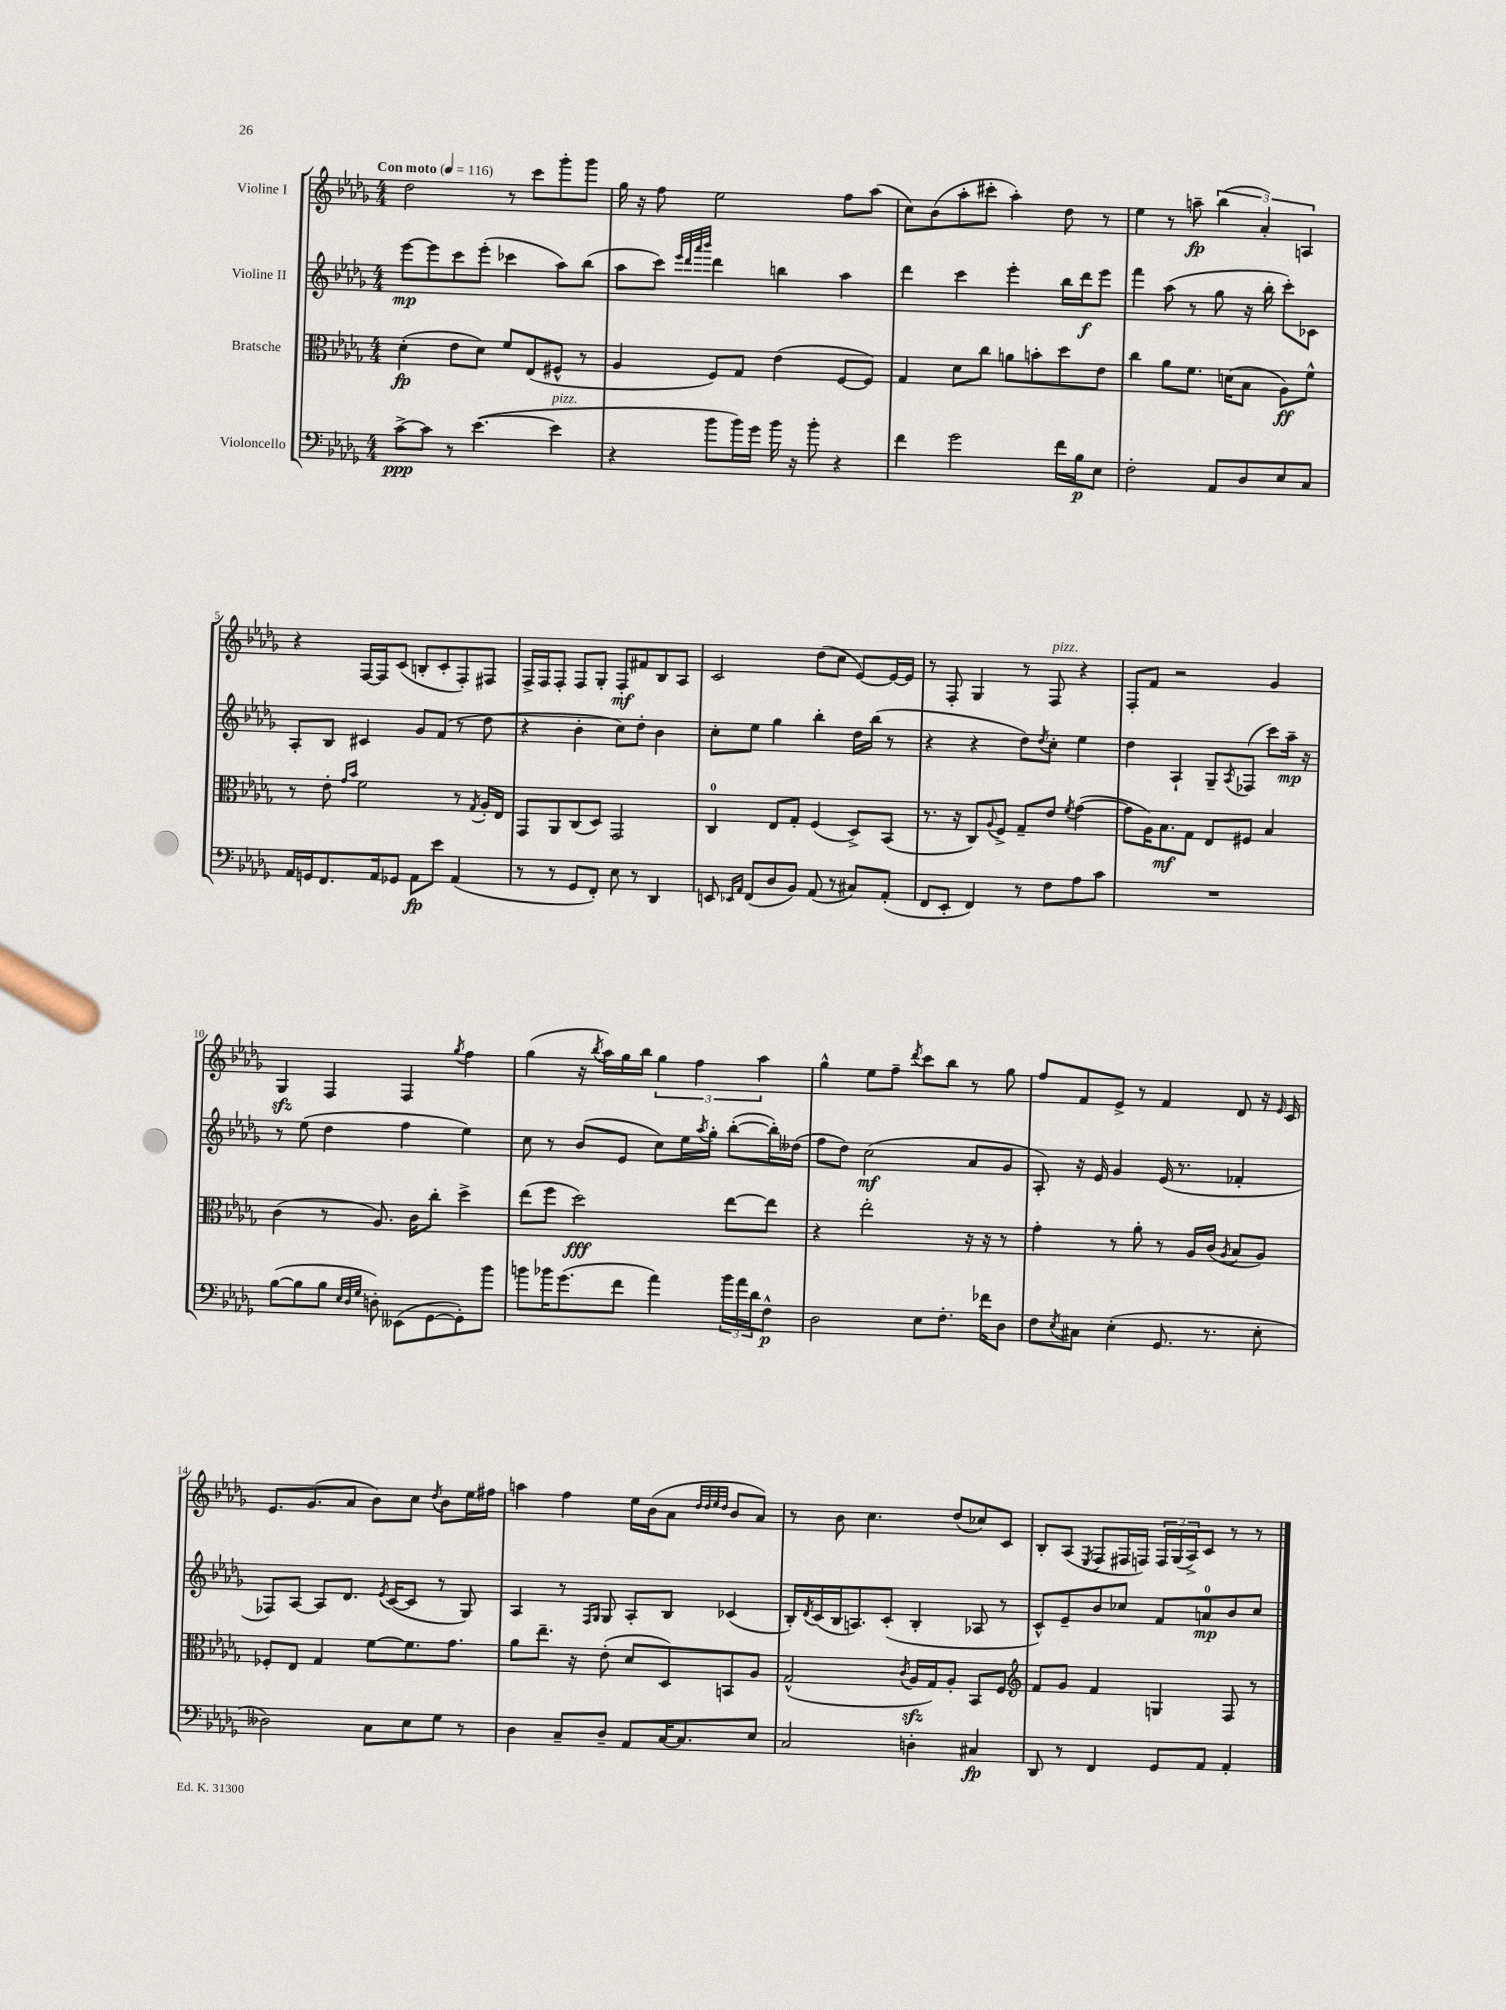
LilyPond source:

<<
\new StaffGroup <<
\new Staff = "s0" \with { instrumentName = "Violine I" } {
    \clef treble \key des \major \numericTimeSignature \time 4/4 \tempo "Con moto" 4 = 116
    des''2 r8 c'''8 ges'''8-. ges'''8 |
    ges''16 r16 f''8 ees''2 f''8 aes''8( |
    c''8) bes'8( aes''8-. cis'''8-. aes''4-.) des''8 r8 |
    ees''4 r8 a''8--\fp \tuplet 3/2 { bes''4( aes'4-.) a4 } |
    r4 f16~ f16 c'8( b8-. c'8-. f8-.) fis8 |
    f16-> f16 f8-. f8 ges8-. f8-.\mf fis'8 bes8 aes8 |
    c'2 des''8( c''8 ees'8~) ees'16~ ees'16 |
    r8 f8-. ges4 r8 f8^\markup { \italic "pizz." } r4 |
    f8-. f'8 r2 ges'4 |
    ges4\sfz f4 f4 \acciaccatura { ges''8 } f''4 |
    ges''4( r16 \acciaccatura { bes''8 } aes''16) ges''16 bes''16 \tuplet 3/2 { ges''4 f''4 aes''4 } |
    ges''4-^ ees''8 f''8-- \acciaccatura { des'''8 } c'''8 bes''8 r8 ges''8 |
    f''8 f'8 ees'8-> r8 f'4 des'8 r16 \grace { ees'16 } c'16 |
    ees'8. ges'8.( aes'8 bes'8) c''8 \acciaccatura { des''8 } bes'8 ees''16 fis''16 |
    a''4 f''4 ees''16 bes'16( aes'8 \grace { des''32 des''32 ees''32 des''32 } bes'8 aes'8) |
    r8 bes'8 c''4. des''8( ces''8) c'8 |
    bes8-. aes8( \acciaccatura { ees8 } f8 fis16 f16) \tuplet 3/2 { f16 ges16( aes16->) } c'8 r8 r8 \bar "|." |
}
\new Staff = "s1" \with { instrumentName = "Violine II" } {
    \clef treble \key des \major \numericTimeSignature \time 4/4
    ees'''8~\mp ees'''8 c'''8 ees'''8-.( ces'''4 aes''8) bes''8( |
    aes''8 c'''8) \grace { ees'''32 des'''32 aes'''32 bes'''32 } des'''4 b''4 aes''4 |
    des'''4 c'''4 ees'''4-. bes''16 des'''16\f ees'''8 |
    f'''4 aes''8( r8 ges''8 r16 bes''16-. c'''8-.) ces'8 |
    aes8-. bes8 cis'4 ges'8 f'8( r8 des''8 |
    r4 bes'4-. c''8) des''8-. bes'4 |
    c''8-. ees''8 ges''4 bes''4-. des''16 bes''16( r8 |
    r4 r4 des''8) \acciaccatura { des''8 } c''8-. ees''4 |
    des''4 aes4-! ges8-- \acciaccatura { aes8 } fes8( c'''8) aes''16--\mp r16 |
    r8 ees''8( des''4 f''4 ees''4) |
    c''8 r8 bes'8( ees'8 c''8) ees''16 \acciaccatura { aes''8 } ges''16-. bes''8~-.( bes''16-.) deses''16( |
    f''8 des''8) c''2\mf( aes'8 ges'8 |
    aes8-.) r16 ees'16 ges'4 ees'16( r8. fes'4-. |
    fes8) aes8~ aes8 des'8. \acciaccatura { ees'8 } c'16~( c'8 r8 ges8) |
    aes4 r8 \grace { f16 ges16 } ges8 aes8-. bes8 ces'4( |
    bes16-.) \acciaccatura { des'8 } c'16( bes16 a8.) c'8-.( bes4-. aes8 r8 |
    c'8-^) ees'8-- bes'8 ces''8 f'8 a'8-0\mp bes'8 ces''8 \bar "|." |
}
\new Staff = "s2" \with { instrumentName = "Bratsche" } {
    \clef alto \key des \major \numericTimeSignature \time 4/4
    des'4-.\fp( ees'8 des'8) f'8 ees8( fis8-^ r8 |
    aes4 f8) ges8 ees'4( f8~ f8) |
    ges4 des'8 c''8 a'8 b'8-. des''8 ees'8 |
    c''4 aes'8 f'8. d'16( bes8 aes8\ff) f'8-^ |
    r8 ees'8-. \grace { ges'16 bes'16 } f'2 r8 \acciaccatura { ges8 } aes16-. ees16 |
    ges,8 aes,8 c8( des8) ges,2 |
    c4-0 ees8 ges8-. f4( des8->) bes,8( |
    r8. r16 c8) \appoggiatura { aes8 } f8-> ges8-- ees'8 \acciaccatura { f'8 } ges'4~( |
    ges'8 aes16) bes8.\mf ges8 ees8 fis8 bes4 |
    c'4( r8 aes8.) c'16 c''8-. des''4-> |
    ees''8( f''8 des''2\fff) ees''8~ ees''8 |
    r4 ees''2-. r16 r16 r8 |
    ges'4-. r8 aes'8-. r8 aes16 c'16( \acciaccatura { aes8 } bes8 aes8) |
    fes8-. ees8 ges4 f'8~ f'8. ges'8. |
    aes'8 ees''8.-- r16 ees'8-.( des'8 des8) b,8 aes8 |
    ges2-^( \acciaccatura { c'8 } aes16\sfz ges16) aes8-. bes,8 f8 |
    \clef treble f'8 ges'8 f'4 g4 f8 r8 \bar "|." |
}
\new Staff = "s3" \with { instrumentName = "Violoncello" } {
    \clef bass \key des \major \numericTimeSignature \time 4/4
    c'8~->\ppp c'8 r8 ees'4.~( ees'4^\markup { \italic "pizz." } |
    r4 bes'8 bes'16) ges'16 bes'16 r16 bes'8-. r4 |
    f'4 ges'2 f'16 bes16\p ees8 |
    f2-. aes,8 des8 ees8 c8 |
    aes,16 g,16 f,8. aes,16 ges,8 aes,8\fp ees'8 aes,4( |
    r8 r8 ges,8 f,8-.) ees8 r8 des,4 |
    e,8 \grace { ees,16 aes,16 } f,8( des8 bes,8) aes,8( r8 cis8) aes,8-.( |
    f,8 ees,8-. f,4) r8 f8 aes8 c'8 |
    R1 |
    bes8~( bes8 bes8 \grace { ees32 des32 ges32 } d8-.) eeses,8( ges,8~ ges,8-.) bes'8 |
    b'8 bes'16 ges'8.( f'8 aes'4) \tuplet 3/2 { bes'16 aes'16 des'16 } f8-^\p |
    des2 ees8 f8.-. fes'16 des8 |
    f8 \acciaccatura { ees8 } cis8 ees4-.( ges,8. r8. ees8-. |
    deses2) c8 ees8 ges8 r8 |
    des4 c8-- des8-- aes,8 c16~ c8. ees8 |
    c2 d4-. cis4\fp |
    des,8 r8 f,4 ges,8 aes,8 aes,4-. \bar "|." |
}
>>
>>
